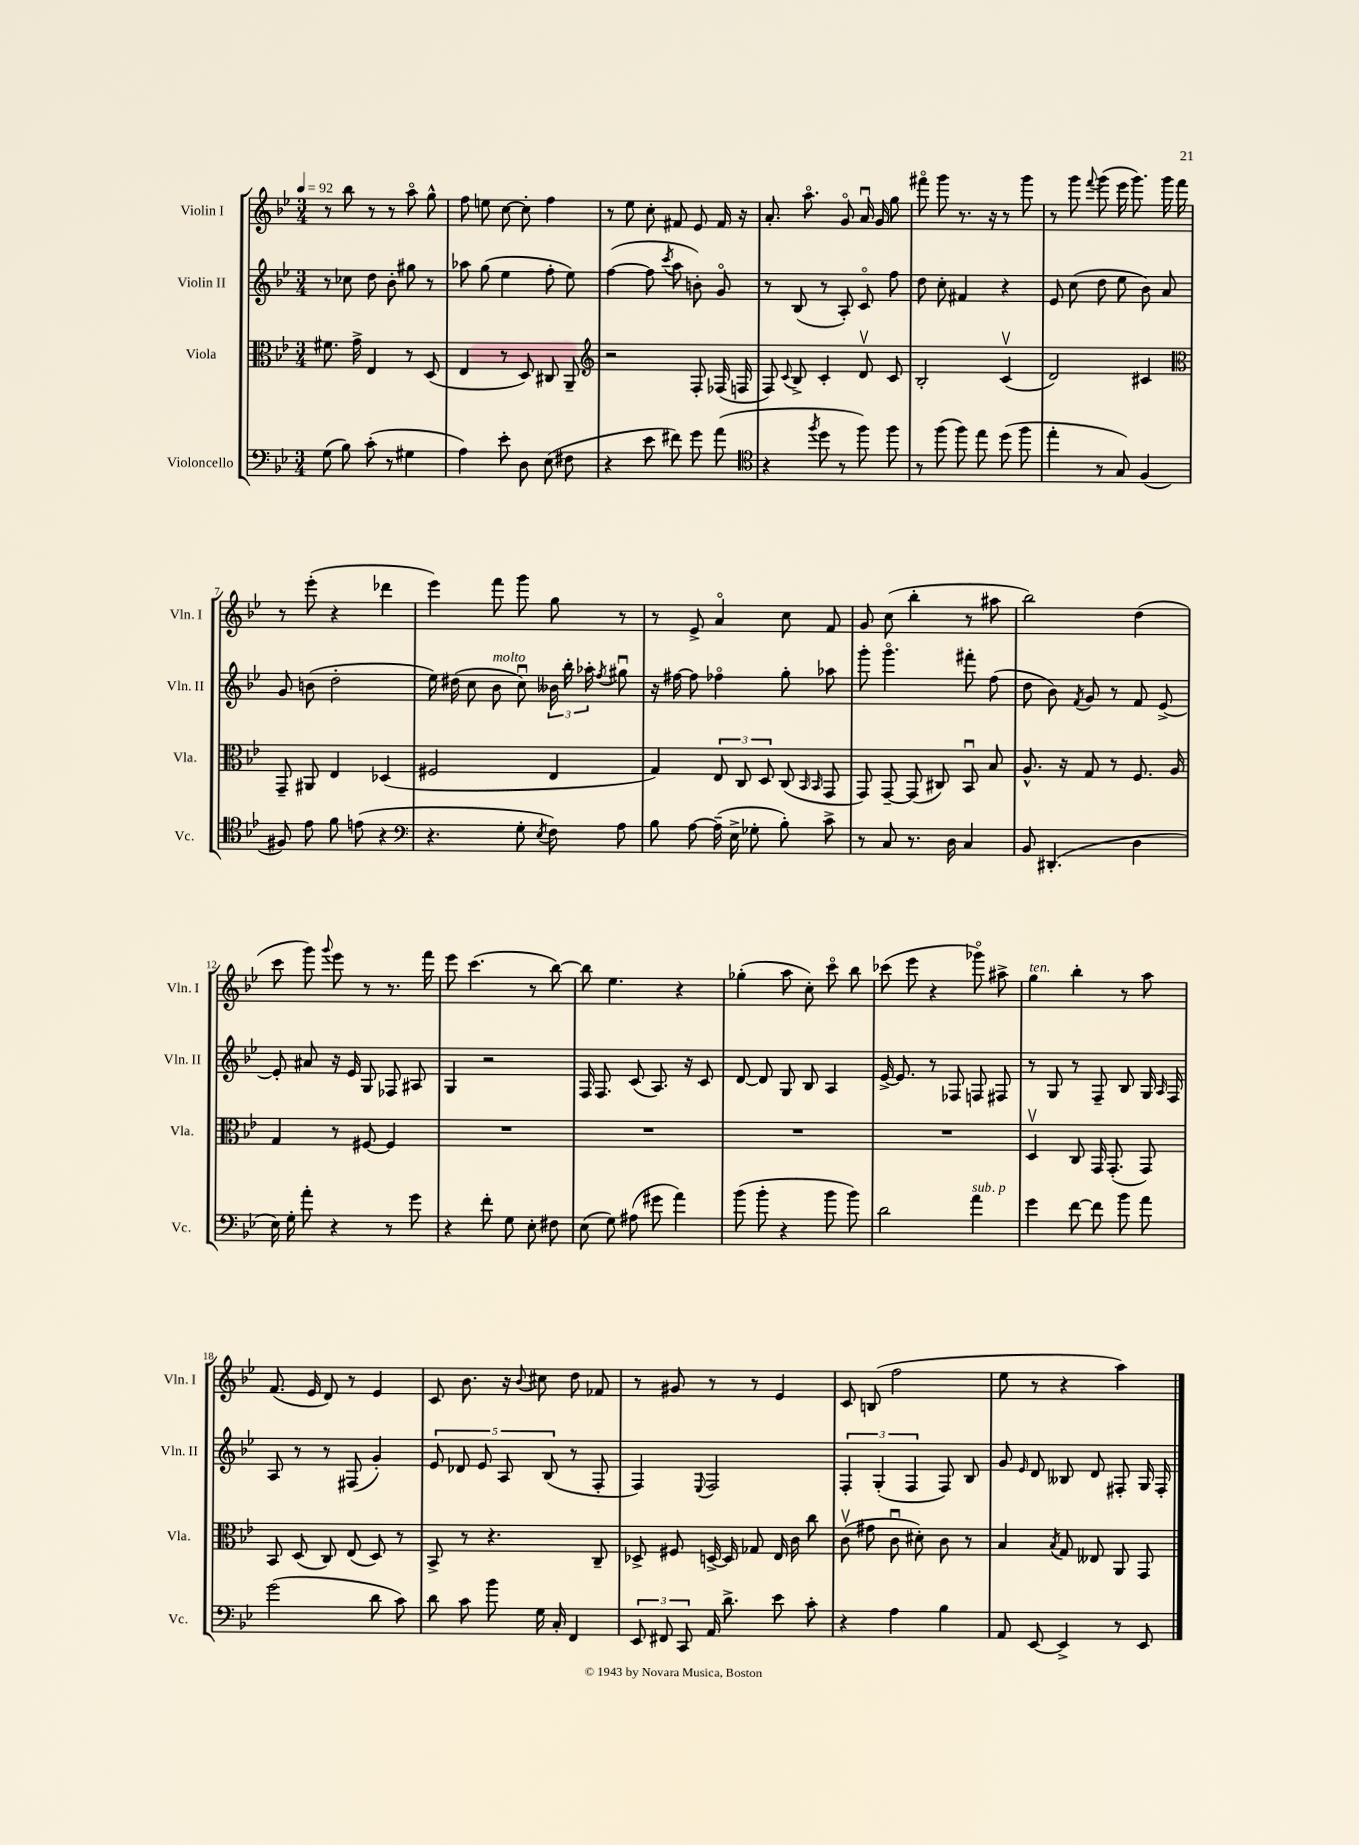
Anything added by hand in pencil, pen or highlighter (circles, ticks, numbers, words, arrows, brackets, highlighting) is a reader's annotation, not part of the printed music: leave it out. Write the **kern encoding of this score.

**kern	**kern	**kern	**kern
*staff4	*staff3	*staff2	*staff1
*clefF4	*clefC3	*clefG2	*clefG2
*k[b-e-]	*k[b-e-]	*k[b-e-]	*k[b-e-]
*M3/4	*M3/4	*M3/4	*M3/4
*MM92	*MM92	*MM92	*MM92
(8G	8.f#	8r	8r
8B-)	.	8cc-	8bb-
.	16g^	.	.
(8c'	4E-	8dd	8r
8r	.	8b-'	8r
4G#	8r	8gg#	8aao
.	(8D	8r	8gg^^
=	=	=	=
4A)	4E-	8aa-	8ff
.	.	(8gg	8ee
8e-'	8r	4ee-	[8cc
8D	8D)	.	8cc']
(8E-	8C#	8ff'	4ff
8F#	8AA~	8ee-)	.
=	=	=	=
*	*clefG2	*	*
4r	2r	([4ff	8r
.	.	.	8ee-
8e-	.	8ff]	8cc'
.	.	8qccc	.
8f#)	.	8aa	8f#
8g	8F'	8b')	8e-
(8a	(16F-	8go	16f#
.	16F	.	16r
=	=	=	=
*clefC4	*	*	*
4r	8F)	8r	8.a'
.	8qqc	.	.
.	8B-^	(8B-	.
.	.	.	8.aao
8qff	.	.	.
8dd	4c'	8r	.
8r	.	8A')	8go
8ff)	8dv	8co	16au
.	.	.	16g
8ff	8c	8ff	8gg
=	=	=	=
8r	2B-'	8dd	8fff#o
(8ff	.	8cc'	8ggg
8ff)	.	4f#	8.r
8ee-	.	.	.
.	.	.	16r
(8dd	(4cv	4r	8r
8ff	.	.	8ggg
=	=	=	=
4ee-'	2d)	8e-	8r
.	.	(8cc	8ggg
.	.	.	8qqfff
8r	.	8dd	(8ggg
8G)	.	8ee-	16eee-
.	.	.	8.ggg)
(4F	4c#	8b-)	.
.	.	8a	16ggg
.	.	.	16fff
=	=	=	=
*	*clefC3	*	*
8F#)	8GG~	8g	8r
8e-	8AA#	(8b	(8eee-'
8f	4E-	2dd'	4r
(8e	.	.	.
4r	(4D-	.	4ddd-
=	=	=	=
*clefF4	*	*	*
4.r	2F#	16ee-)	4eee-)
.	.	(16dd#	.
.	.	8cc	.
.	.	8b-	8fff
8G'	.	8ccu)	8ggg
8qE-	.	.	.
8F)	4E-	24b--	8gg
.	.	24bb-'	.
.	.	24aa-'	.
.	.	8qff	.
8A	.	8gg#u	8r
=	=	=	=
8B-	4G)	16r	8r
.	.	[16ff#	.
[8A	.	8ff#]	8e-^
(16A~]	12E-	4ff-o	4ao
16E-^	.	.	.
.	12C	.	.
8G-'	.	.	.
.	12D	.	.
8B-')	(8C	8gg'	8cc
.	16qqBB-	.	.
.	16qqBB-	.	.
8c^	8GG	8aa-	8f
=	=	=	=
8r	8GG)	8ggg'	8g
8C	[8GG~	4.gggo	(8cc
8.r	(8GG]	.	4bb-'
.	8C#)	.	.
16D	.	.	.
4C	8BB-u	8fff#'	8r
.	8B-	(8ff	8aa#
=	=	=	=
8BB-	8.A^^	8dd	2bb-)
(4.DD#'	.	8b-)	.
.	16r	.	.
.	.	8qf	.
.	8G	8g	.
.	8r	8r	.
4D	8.F	8f	(4dd
.	.	[8e-^	.
.	16A	.	.
=	=	=	=
16E-)	4G	8e-']	8ccc
16G'	.	.	.
8a'	.	8a#	8ggg)
.	.	.	8qqggg
4r	8r	16r	8eee-
.	.	16e-	.
.	[8F#	8G	8r
8r	4F#]	8F-	8.r
8g	.	8A#	.
.	.	.	16fff
=	=	=	=
4r	2.r	4G	8eee-
.	.	.	(4.ccc
8f'	.	2r	.
8G	.	.	.
8E-'	.	.	8r
8F#	.	.	[8bb-)
=	=	=	=
(8E-	2.r	16F	8bb-]
.	.	8.F	.
8G)	.	.	4.ee-
(8A#	.	(8c	.
8g#	.	8.A)	.
4a)	.	.	4r
.	.	16r	.
.	.	8c	.
=	=	=	=
(8b-	2.r	[8d	(4gg-'
8b-'	.	8d]	.
4r	.	8G	8aa
.	.	8B-	8cc')
8b-	.	4A	8ccco
8b-)	.	.	8bb-
=	=	=	=
2d	2.r	[16e-^	(8ccc-
.	.	8.e-]	.
.	.	.	8eee-
.	.	8r	4r
.	.	8F-	.
4a	.	8F	8ggg-o)
.	.	8F#	8aa#^
=	=	=	=
4g	4Dv	8r	4gg
.	.	8G	.
[8f	8C	8r	4bb-'
8f]	16GG	8F~	.
.	(8.GG'	.	.
8b-	.	8B-	8r
8a	8GG)	16G	8aa
.	.	16qqA	.
.	.	16F	.
=	=	=	=
(2g	8BB-	8A	(8.f
.	(8D	8r	.
.	.	.	16e-
.	8C)	8r	8d)
.	(8E-	(8F#	8r
8d	8D)	4g')	4e-
8c)	8r	.	.
=	=	=	=
8d	8BB-^	10e-	8c
.	.	10d-	.
8c	8r	.	8.b-
.	.	10e-	.
8b-	4.r	.	.
.	.	10A	.
.	.	.	16r
.	.	.	8qqb-
16G	.	.	8cc#
.	.	(10B-	.
16C'	.	.	.
4FF	.	8r	8dd
.	8C~	8F'	8f-
=	=	=	=
12EE-	8D-^	4F)	8r
12FF#	.	.	.
.	8F#	.	8g#
12CC	.	.	.
.	.	8qqE-	.
16AA	[16D^	2F	8r
8.d^	16D]	.	.
.	8G-	.	8r
8e-	16E-	.	4e-
.	16c	.	.
8c'	8cc	.	.
=	=	=	=
4r	(8cv	6F'	8c
.	8g#	.	(8B
.	.	(6G'	.
4A	8cu	.	2ff
.	.	6F	.
.	8d#')	.	.
4B-	8c	8F)	.
.	8r	8B-	.
=	=	=	=
8AA	4B-	8g	8ee-
.	.	16qqe-	.
[8EE-	.	8d	8r
.	8qB-	.	.
4EE-^]	8G	8B--	4r
.	8E--	8d	.
8r	8AA	8F#'	4aa)
8EE-	8GG	16G	.
.	.	16F#'	.
==	==	==	==
*-	*-	*-	*-
